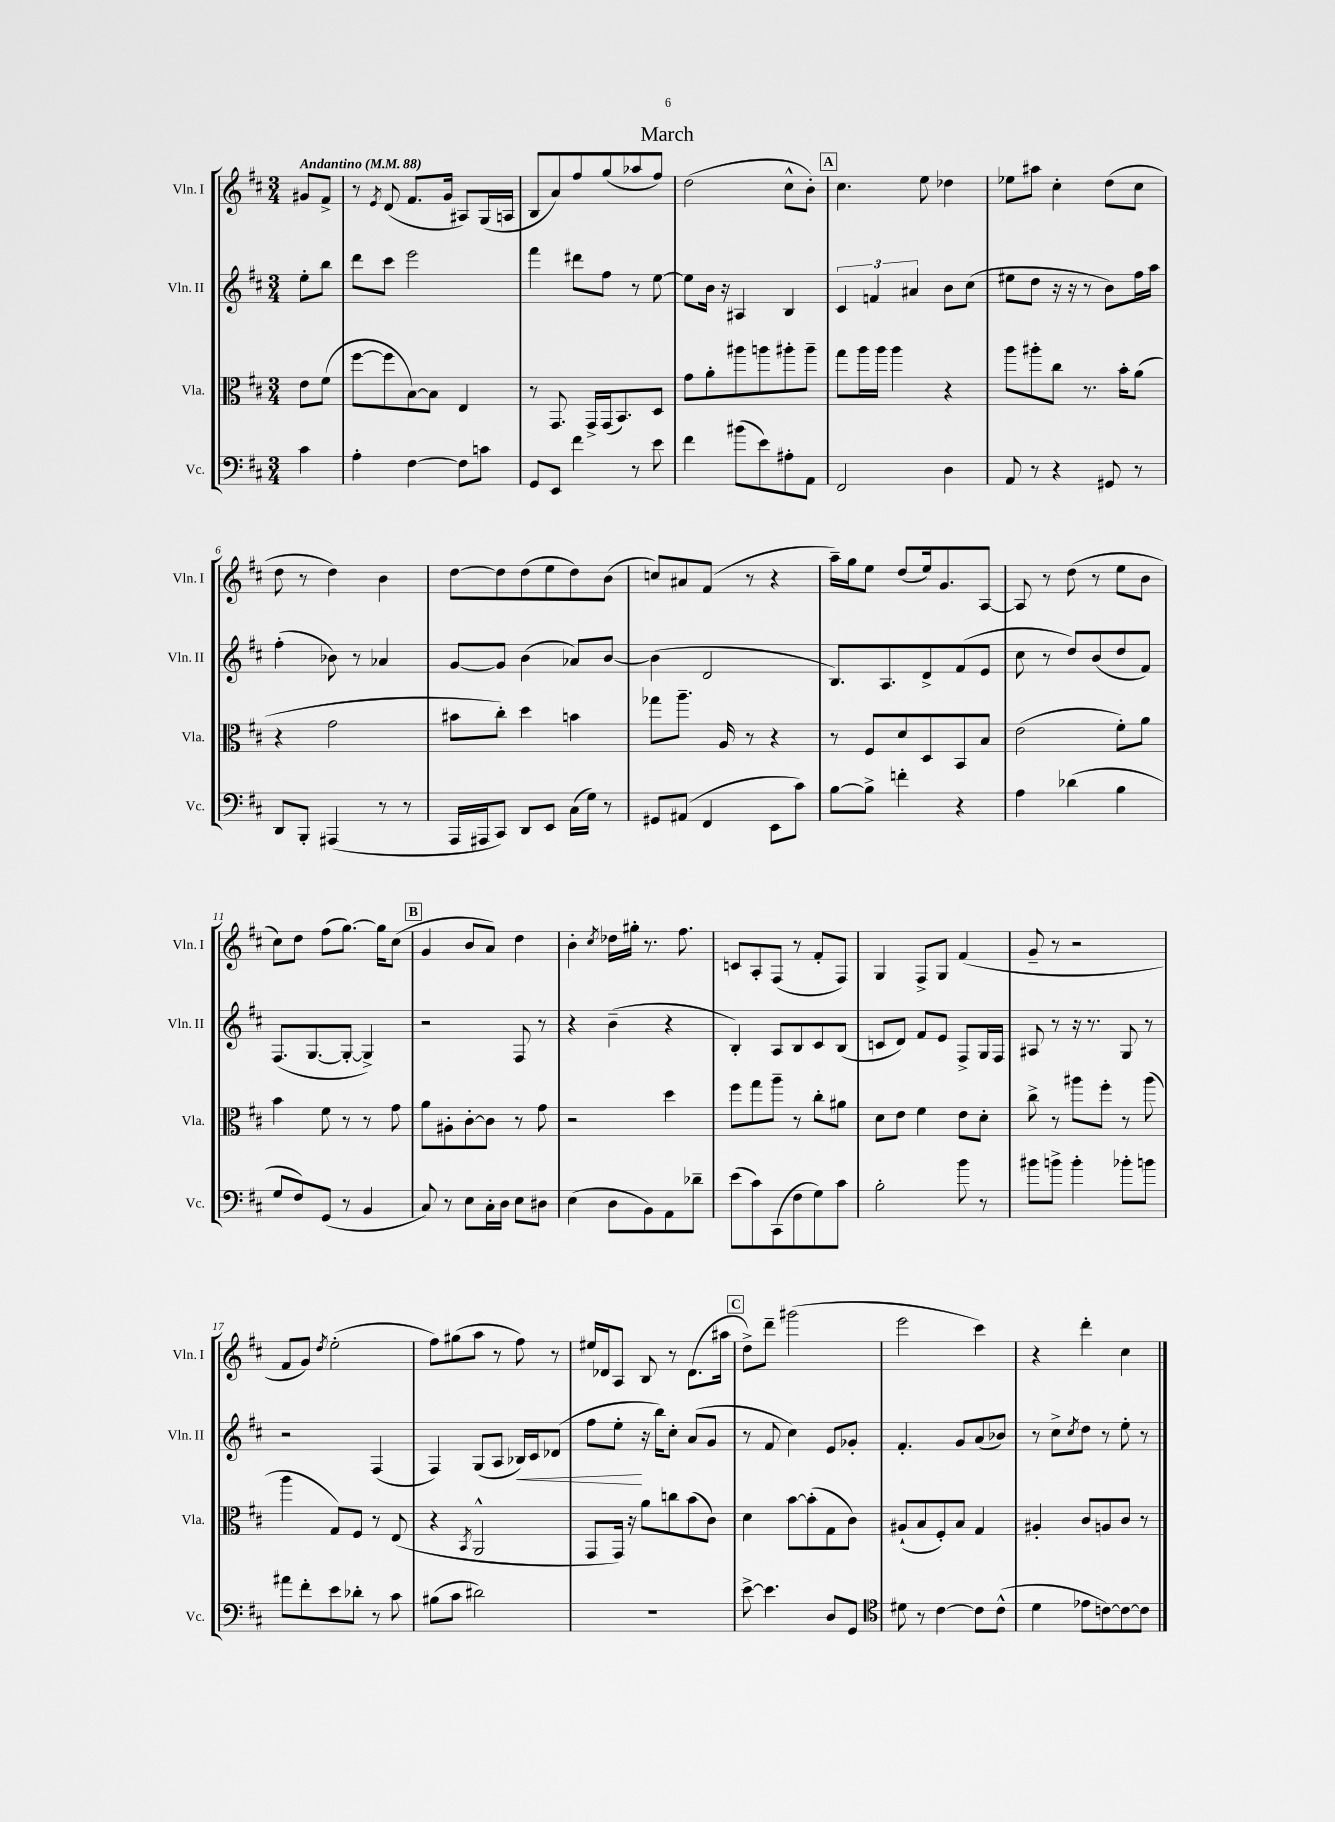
\header { title = "March" }
<<
\new StaffGroup <<
\new Staff = "s0" \with { instrumentName = "Vln. I" shortInstrumentName = "Vln. I" } {
    \clef treble \key d \major \numericTimeSignature \time 3/4 \partial 4 \tempo "Andantino" 4 = 88
    gis'8 fis'8-> |
    r8 \acciaccatura { e'8 } d'8( fis'8. g'16 ais8) g16( a16 |
    b8 a'8) fis''8 g''8( aes''8 fis''8) |
    d''2( cis''8-^ b'8-.) |
    \mark \markup { \box "A" } cis''4. e''8 des''4 |
    ees''8 ais''8 cis''4-. d''8( cis''8 |
    d''8 r8 d''4) b'4 |
    d''8~ d''8 d''8( e''8 d''8) b'8( |
    c''8) ais'8 fis'8( r8 r4 |
    a''16--) g''16 e''8 d''8( e''16) g'8. a8~ |
    a8 r8 d''8( r8 e''8 b'8 |
    cis''8) d''8 fis''8( g''8.~) g''16 cis''8( |
    \mark \markup { \box "B" } g'4 b'8 a'8) d''4 |
    b'4-. \acciaccatura { cis''8 } des''16 gis''16-. r8. fis''8. |
    c'8 a8-. fis8( r8 fis'8-. fis8) |
    g4 fis8-> g8 fis'4( |
    g'8-- r8 r2 |
    fis'8 g'8) \acciaccatura { d''8 } e''2-.( |
    fis''8) gis''8( a''8 r8 fis''8) r8 |
    eis''16 des'16 a8 b8 r8 des'8.( ais''16 |
    \mark \markup { \box "C" } d''8->) d'''8-- gis'''2( |
    e'''2 cis'''4) |
    r4 d'''4-. cis''4 \bar "|." |
}
\new Staff = "s1" \with { instrumentName = "Vln. II" shortInstrumentName = "Vln. II" } {
    \clef treble \key d \major \numericTimeSignature \time 3/4 \partial 4
    e''8-. b''8 |
    d'''8 cis'''8 e'''2 |
    fis'''4 dis'''8 fis''8 r8 e''8~ |
    e''8 b'16 r16 ais4 b4 |
    \mark \markup { \box "A" } \tuplet 3/2 { cis'4 f'4 ais'4 } b'8 cis''8( |
    eis''8 d''8 r16 r16 r8 b'8) fis''16 a''16 |
    fis''4-.( bes'8) r8 aes'4 |
    g'8~ g'8 b'4( aes'8) b'8~ |
    b'4( d'2 |
    b8.) a8. d'8-> fis'8( e'8 |
    cis''8 r8 d''8) b'8( d''8 fis'8) |
    fis8.( g8.~ g8~-. g4->) |
    \mark \markup { \box "B" } r2 fis8 r8 |
    r4 b'4--( r4 |
    b4-.) a8 b8 cis'8 b8( |
    c'8 d'8) fis'8 e'8 fis8-> g16 fis16 |
    ais8 r8 r16 r8. g8 r8 |
    r2 fis4( |
    fis4) g8( a8 bes16\<) cis'16 des'8( |
    fis''8 e''8-.\! r16 b''16) cis''8-. a'8( g'8 |
    \mark \markup { \box "C" } r8 fis'8 cis''4) e'8 ges'8-. |
    fis'4.-. g'8 a'8( bes'8) |
    r8 cis''8-> \acciaccatura { cis''8 } d''8 r8 e''8-. r8 \bar "|." |
}
\new Staff = "s2" \with { instrumentName = "Vla." shortInstrumentName = "Vla." } {
    \clef alto \key d \major \numericTimeSignature \time 3/4 \partial 4
    e'8 fis'8( |
    fis''8~ fis''8 b8~) b8 e4 |
    r8 g,8. g,16-> g,16( b,8.) d8 |
    g'8 a'8-. ais''8 a''8 ais''8-. ais''8-- |
    \mark \markup { \box "A" } g''8 a''16 a''16 a''4 r4 |
    a''8 ais''8-. cis''8 r8. b'16-. a'8( |
    r4 g'2 |
    bis'8 cis''8-.) d''4 b'4 |
    ges''8 a''8.-- a16 r8 r4 |
    r8 fis8 d'8 d8 b,8 b8 |
    e'2( fis'8-.) a'8 |
    b'4 fis'8 r8 r8 g'8 |
    \mark \markup { \box "B" } a'8 ais8-. cis'8~-. cis'8 r8 g'8 |
    r2 d''4 |
    fis''8 g''8 a''8-- r8 cis''8-. ais'8 |
    d'8 e'8 fis'4 e'8 d'8-. |
    cis''8-> r8 ais''8 fis''8-. r8 ais''8( |
    a''4 g8) fis8 r8 e8( |
    r4 \acciaccatura { b,8 } a,2-^ |
    g,8 g,16) r16 a'8 c''8 b'8( cis'8) |
    \mark \markup { \box "C" } d'4 b'8~ b'8-.( g8 cis'8) |
    ais8-!( b8 fis8-.) b8 g4 |
    ais4-. cis'8 a8 cis'8 r8 \bar "|." |
}
\new Staff = "s3" \with { instrumentName = "Vc." shortInstrumentName = "Vc." } {
    \clef bass \key d \major \numericTimeSignature \time 3/4 \partial 4
    cis'4 |
    a4-. fis4~ fis8 c'8 |
    g,8 e,8 fis'4 r8 e'8 |
    fis'4 bis'8( e'8) ais8-. a,8 |
    \mark \markup { \box "A" } fis,2 d4 |
    a,8 r8 r4 gis,8 r8 |
    d,8 b,,8-. ais,,4( r8 r8 |
    a,,16 ais,,16 cis,8) d,8 e,8 cis16( g16) r8 |
    gis,8 ais,8( fis,4 e,8 cis'8) |
    b8~ b8-> f'4-. r4 |
    a4 des'4( b4 |
    g8 fis8) g,8( r8 b,4 |
    \mark \markup { \box "B" } cis8) r8 e8 cis16-. d16 e8 dis8 |
    e4( d8 b,8) a,8 des'8-- |
    e'8( cis'8) cis,8( fis8 g8) cis'8 |
    b2-. b'8 r8 |
    bis'8 b'8-> b'4-. bes'8-. b'8 |
    ais'8 fis'8-. e'8 des'8-. r8 cis'8 |
    bis8( cis'8 dis'2) |
    R2. |
    \mark \markup { \box "C" } e'8~-> e'4. d8 g,8 |
    \clef tenor dis'8 r8 cis'4~ cis'8 cis'8-^( |
    d'4 ees'8 c'8~) c'8~ c'8 \bar "|." |
}
>>
>>
